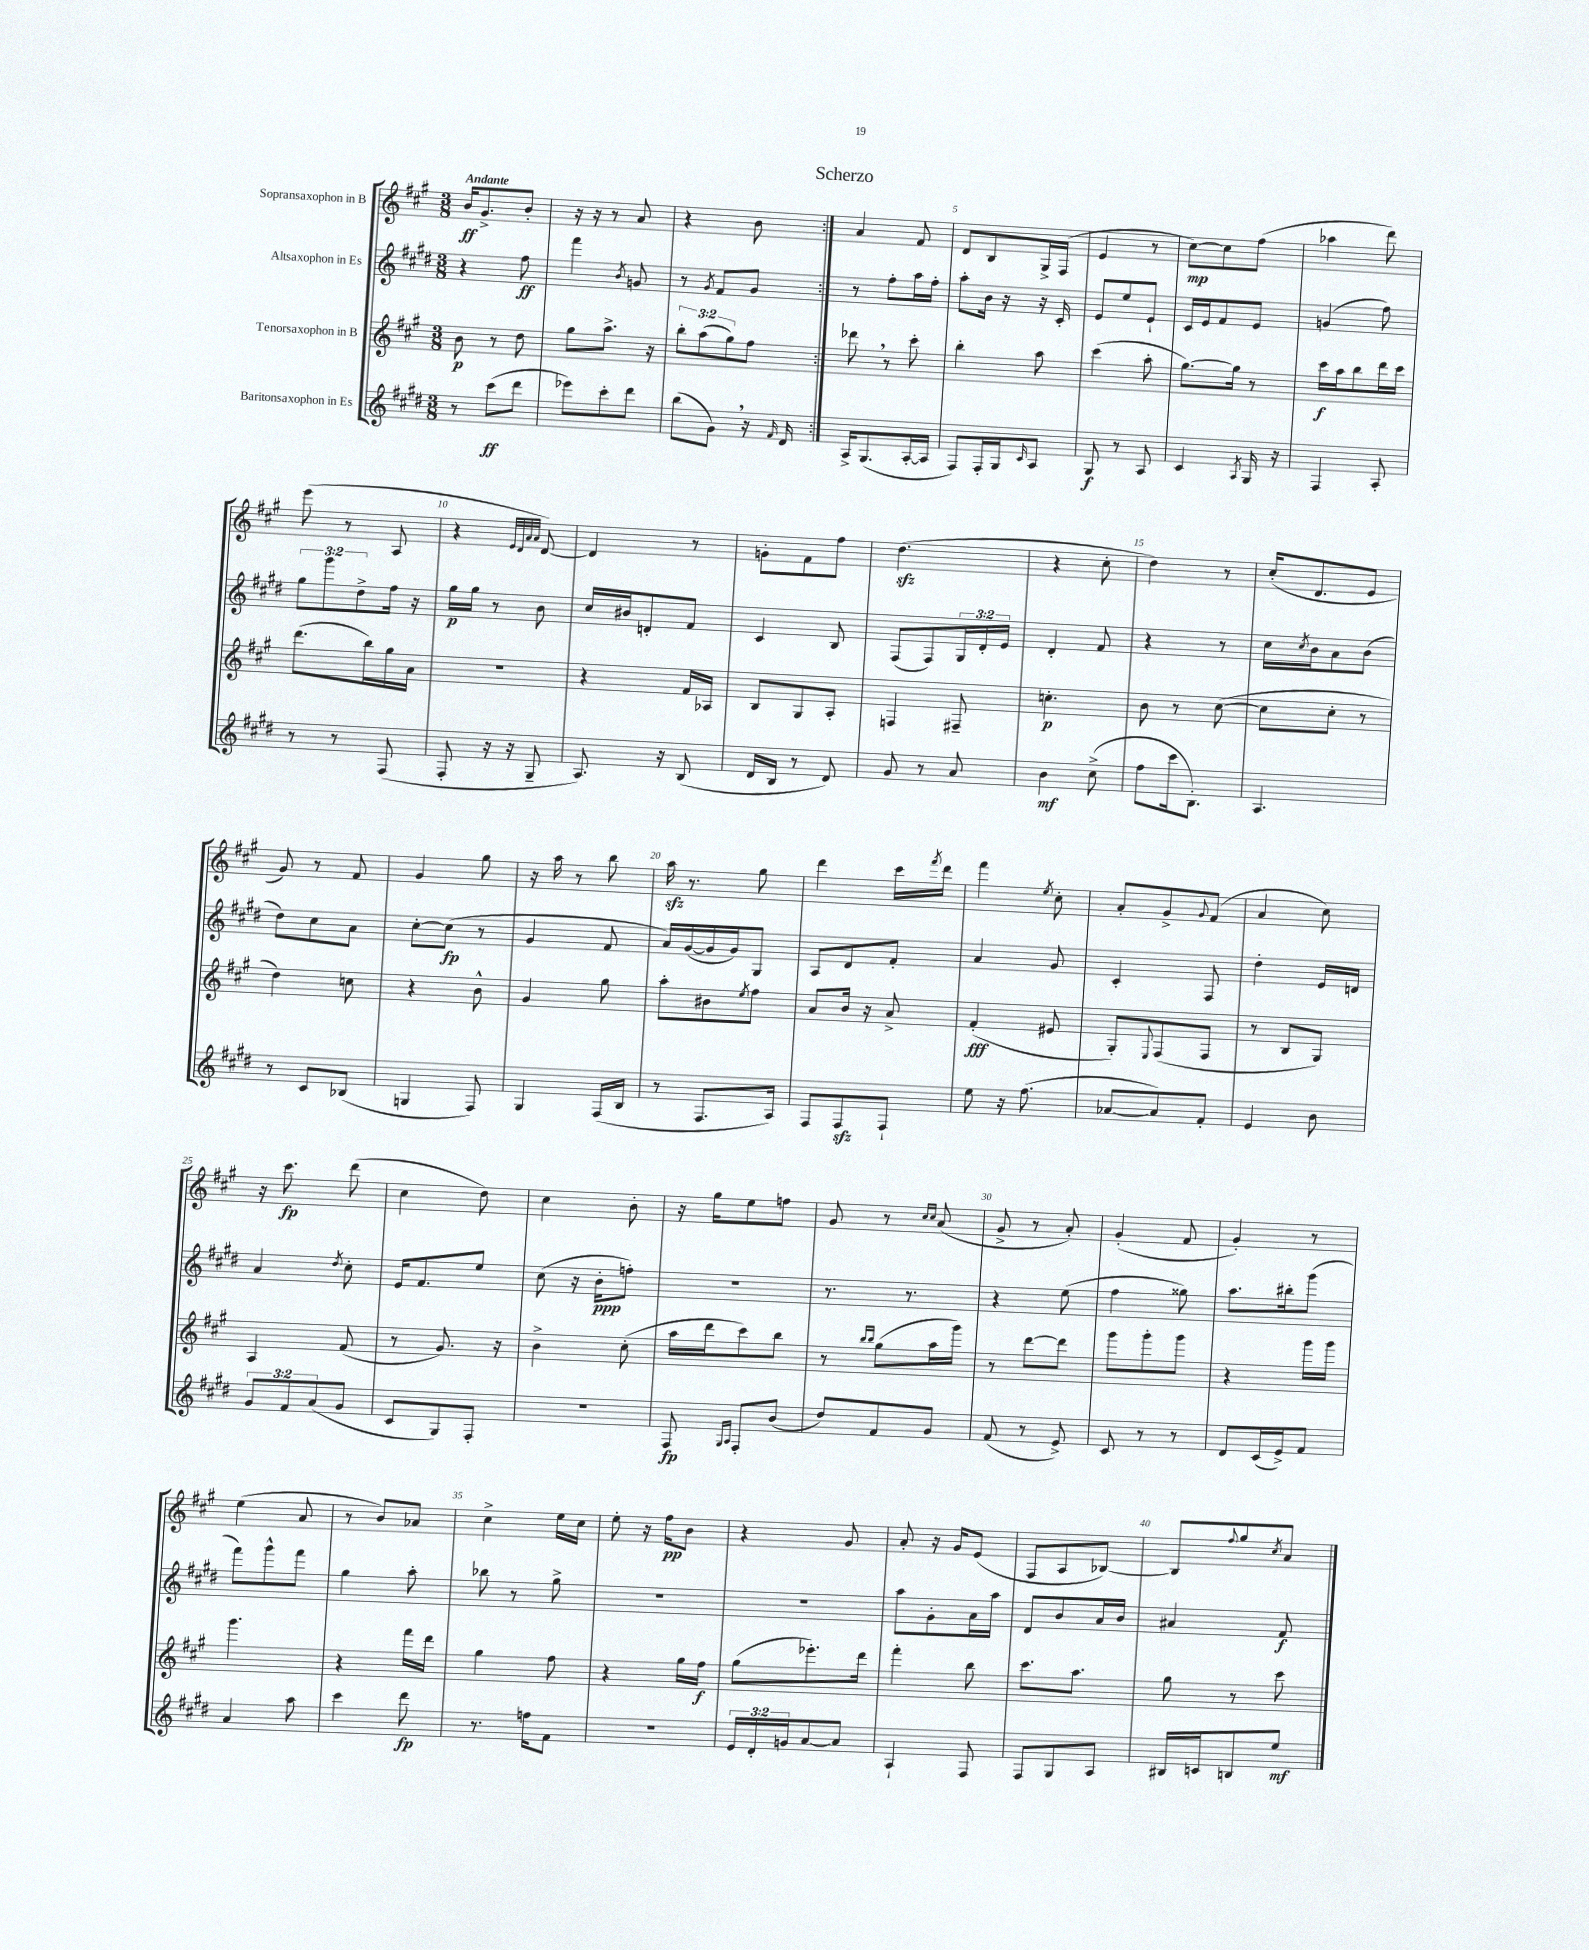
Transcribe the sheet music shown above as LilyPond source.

\header { title = "Scherzo" }
<<
\new StaffGroup <<
\new Staff = "s0" \with { instrumentName = "Sopransaxophon in B" } {
    \clef treble \key a \major \numericTimeSignature \time 3/8 \tempo "Andante"
    \repeat volta 2 { b'16\ff gis'8.-> b'8-. |
    r16 r16 r8 a'8 |
    r4 b'8 | }
    a'4 fis'8 |
    d'8 b8 gis16-> fis16( |
    e'4 r8 |
    cis''8~\mp) cis''8 fis''8( |
    aes''4 d'''8) |
    e'''8( r8 a8 |
    r4 \grace { e'32 d'32 a'32 a'32 } d'8~) |
    d'4 r8 |
    g'8-. fis'8 fis''8 |
    d''4.\sfz( |
    r4 cis''8-. |
    d''4) r8 |
    cis''16-.( d'8. e'8 |
    gis'8) r8 fis'8 |
    gis'4 gis''8 |
    r16 a''16 r8 b''8 |
    a''16\sfz r8. gis''8 |
    d'''4 cis'''16 \acciaccatura { fis'''8 } d'''16 |
    fis'''4 \acciaccatura { e''8 } cis''8-. |
    a'8-. gis'8-> \appoggiatura { gis'8 } fis'8( |
    a'4 cis''8) |
    r16 cis'''8.\fp d'''8( |
    cis''4 d''8) |
    cis''4 b'8-. |
    r16 gis''16 e''8 f''8 |
    gis'8 r8 \grace { cis''16 cis''16 } a'8( |
    gis'8-> r8 a'8-.) |
    gis'4-.( fis'8 |
    gis'4-.) r8 |
    e''4( a'8 |
    r8 b'8) aes'8 |
    cis''4-> e''16 cis''16 |
    e''8-. r16 fis''16\pp b'8 |
    r4 gis'8 |
    a'8-. r16 gis'16 e'8( |
    fis8 a8 bes8~) |
    bes8 \appoggiatura { fis''8 } gis''8 \acciaccatura { cis''8 } a'8 \bar "|." |
}
\new Staff = "s1" \with { instrumentName = "Altsaxophon in Es" } {
    \clef treble \key e \major \numericTimeSignature \time 3/8 \override Staff.TupletNumber.text = #tuplet-number::calc-fraction-text
    \repeat volta 2 { r4 fis''8\ff |
    fis'''4 \acciaccatura { b'8 } g'8 |
    r8 \acciaccatura { gis'8 } fis'8 gis'8 | }
    r8 fis''8-. a''16 fis''16-. |
    a''8-. b'16 r16 r16 cis'16-. |
    e'8 e''8 e'8-! |
    cis'16 e'16 fis'8 e'8 |
    g'4( fis''8) |
    \tuplet 3/2 { gis''8 gis'''8 dis''8-> } fis''16 r16 |
    gis''16\p gis''16 r8 b'8 |
    cis''16 bis'16 d'8-. fis'8 |
    cis'4 b8 |
    fis8( fis8) \tuplet 3/2 { gis16 dis'16-. e'16 } |
    dis'4-. fis'8 |
    r4 r8 |
    cis''16 \acciaccatura { cis''8 } b'16 a'8 b'8( |
    dis''8) cis''8 a'8 |
    cis''8~-. cis''8\fp( r8 |
    gis'4 fis'8 |
    a'16) gis'16~( gis'16 gis'16) gis8 |
    a8 dis'8 fis'8-. |
    a'4 gis'8 |
    cis'4-. fis8 |
    dis''4-. e'16 d'16 |
    a'4 \acciaccatura { dis''8 } cis''8-. |
    e'16 fis'8. e''8 |
    cis''8( r16 b'16-.\ppp f''8-.) |
    R4. |
    r8. r8. |
    r4 e''8( |
    fis''4 gisis''8) |
    a''8. bis''16-. gis'''8( |
    fis'''8) gis'''8-^ fis'''8 |
    gis''4 a''8-. |
    bes''8 r8 gis''8-> |
    R4. |
    R4. |
    a''8 gis'8-. a'16 a''16 |
    dis'8 b'8 a'16 b'16 |
    ais'4 fis'8\f \bar "|." |
}
\new Staff = "s2" \with { instrumentName = "Tenorsaxophon in B" } {
    \clef treble \key a \major \numericTimeSignature \time 3/8 \override Staff.TupletNumber.text = #tuplet-number::calc-fraction-text
    \repeat volta 2 { b'8\p r8 d''8 |
    gis''8 a''8.-> r16 |
    \tuplet 3/2 { b''8-. a''8( gis''8) } fis''8 | }
    des'''8 \breathe r8 cis'''8-. |
    b''4-. a''8 |
    cis'''4( a''8-. |
    gis''8.~) gis''16 r8 |
    cis'''16\f a''16 b''8 d'''16 cis'''16 |
    d'''8.( b''16) gis''16 a'16 |
    R4. |
    r4 fis'16 aes16 |
    b8 gis8 a8-. |
    f4 fis8-- |
    c''4.-.\p |
    b'8 r8 cis''8~( |
    cis''8 cis''8-. r8 |
    d''4) c''8 |
    r4 b'8-^ |
    gis'4 gis''8 |
    a''8-. bis'8 \acciaccatura { e''8 } fis''8 |
    a'8 b'16 r16 a'8-> |
    fis'4-.\fff( eis'8 |
    gis8-.) \appoggiatura { e8 } fis8( fis8 |
    r8 b8 gis8) |
    a4 fis'8( |
    r8 gis'8.) r16 |
    b'4-> cis''8-.( |
    a''16 d'''16 cis'''8) b''8 |
    r8 \grace { b''16 b''16 } gis''8( a''16 gis'''16) |
    r8 d'''8~ d'''8 |
    gis'''8 gis'''8-. gis'''8 |
    r4 gis'''16 gis'''16 |
    gis'''4. |
    r4 fis'''16 d'''16 |
    gis''4 fis''8 |
    r4 gis''16 fis''16\f |
    gis''8( ees'''8.-.) d'''16 |
    fis'''4-. b''8 |
    cis'''8. a''8. |
    gis''8 r8 cis'''8 \bar "|." |
}
\new Staff = "s3" \with { instrumentName = "Baritonsaxophon in Es" } {
    \clef treble \key e \major \numericTimeSignature \time 3/8 \override Staff.TupletNumber.text = #tuplet-number::calc-fraction-text
    \repeat volta 2 { r8 cis'''8\ff( dis'''8 |
    ees'''8) cis'''8-. dis'''8 |
    b''8( gis'8) \breathe r16 \grace { fis'16 } dis'16 | }
    a16-> gis8.( a16~-. a16 |
    fis8) fis16-. gis16 \grace { cis'16 } a8 |
    gis8\f r8 a8 |
    cis'4 \acciaccatura { a8 } gis16 r16 |
    fis4 a8-. |
    r8 r8 fis8( |
    fis8-. r16 r16 gis8-- |
    a8.) r16 b8( |
    dis'16 b16 r8 dis'8) |
    gis'8 r8 a'8 |
    b'4\mf cis''8->( |
    fis''8 cis'''16 b8.-.) |
    a4. |
    r8 cis'8 bes8( |
    g4 fis8) |
    gis4 fis16( b16 |
    r8 fis8. a16) |
    fis8 fis8\sfz fis8-! |
    e''8 r16 fis''8.( |
    aes'8~ aes'8) fis'8-. |
    e'4 b'8 |
    \tuplet 3/2 { gis'8 fis'8 a'8( } gis'8 |
    cis'8 gis8) fis8-. |
    R4. |
    fis8\fp \grace { gis16 a16 } fis8-. b'8( |
    dis''8) fis'8 gis'8 |
    fis'8( r8 e'8->) |
    cis'8 r8 r8 |
    dis'8 cis'16( e'16->) fis'8 |
    a'4 a''8 |
    cis'''4 dis'''8\fp |
    r8. f''16 fis'8 |
    R4. |
    \tuplet 3/2 { e'16 dis'16-. g'16 } a'8~ a'8 |
    a4-! fis8 |
    fis8 gis8 a8 |
    bis16 c'16 b8 e''8\mf \bar "|." |
}
>>
>>
\layout { \context { \Score \override BarNumber.break-visibility = ##(#f #t #t) barNumberVisibility = #(every-nth-bar-number-visible 5) } }
